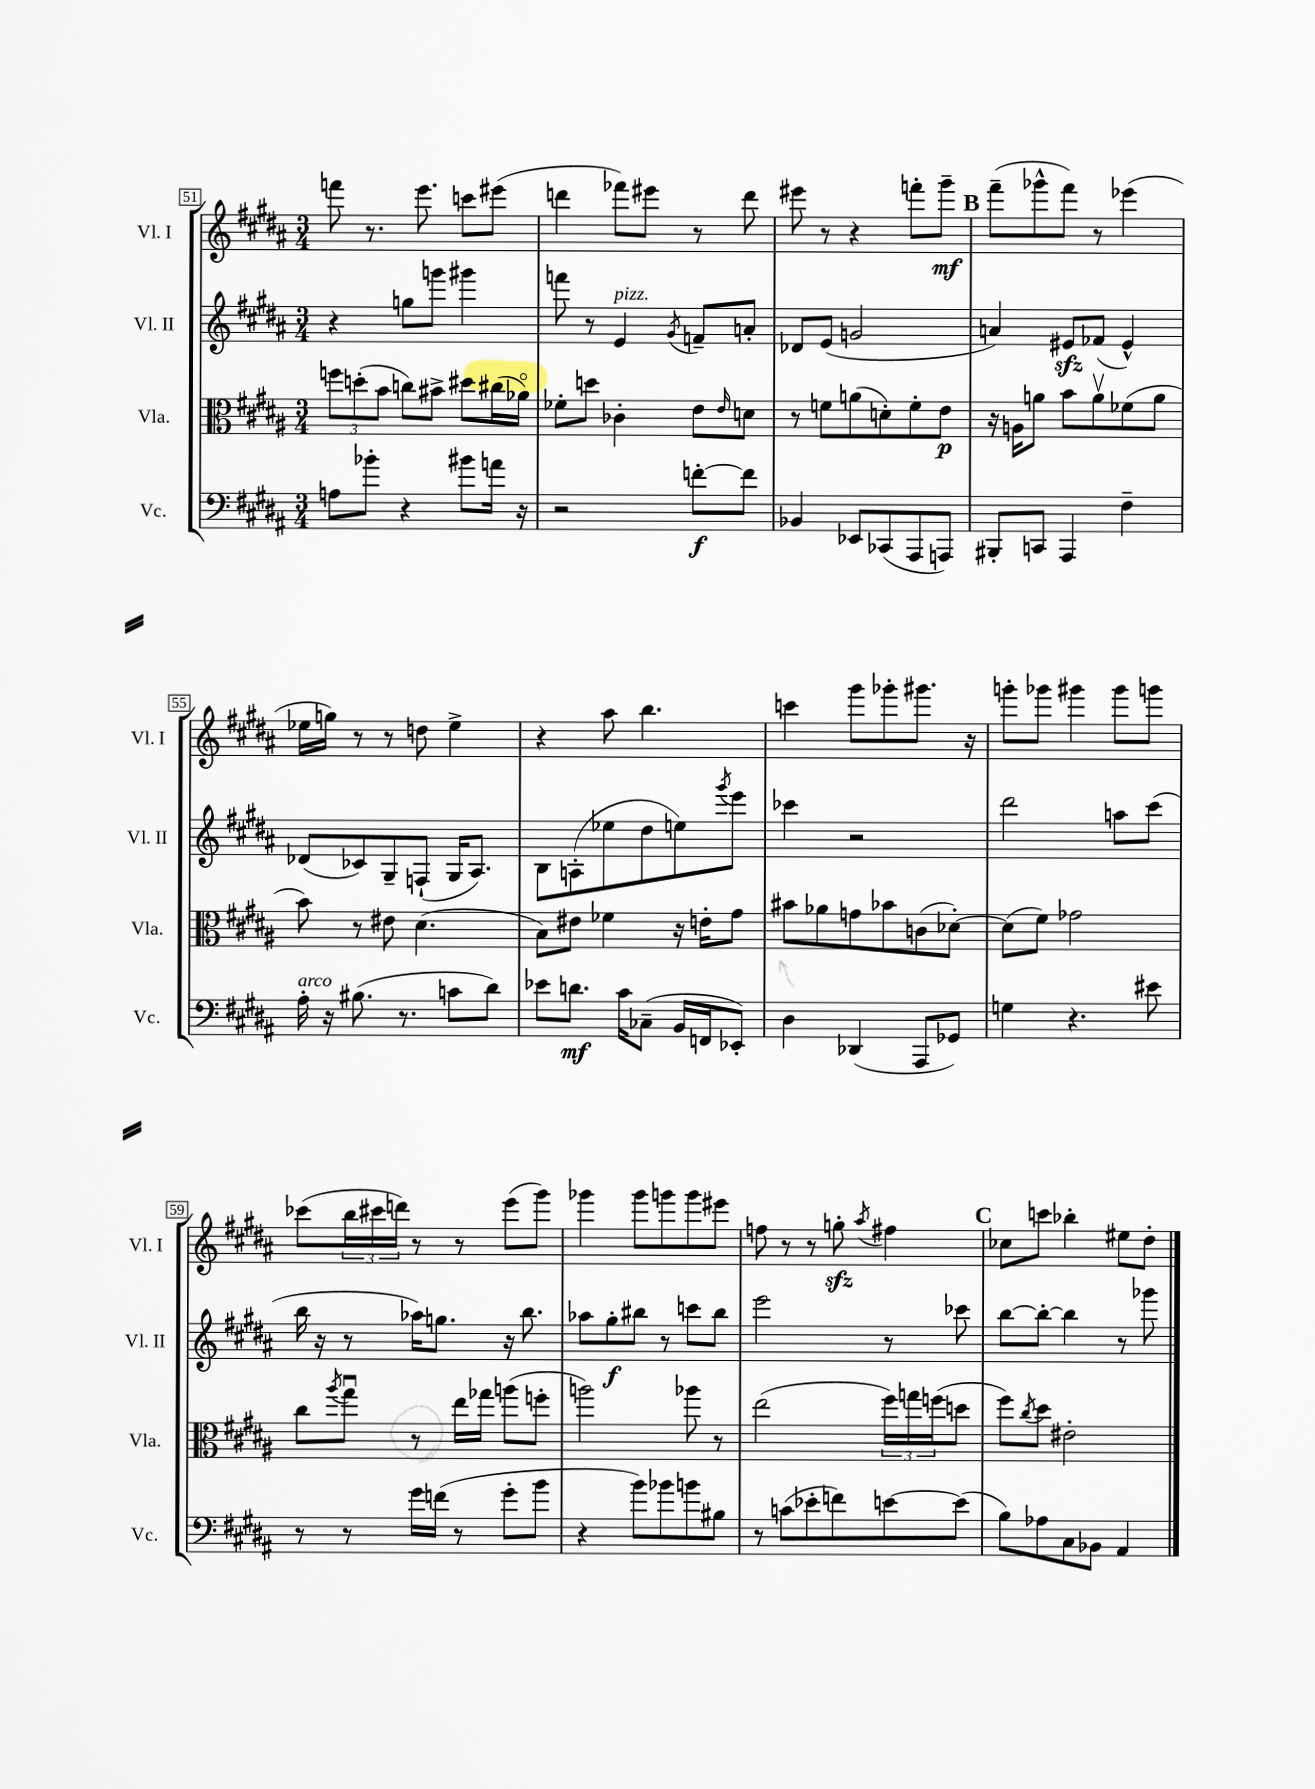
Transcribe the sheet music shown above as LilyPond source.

<<
\new StaffGroup <<
\new Staff = "s0" \with { instrumentName = "Vl. I" shortInstrumentName = "Vl. I" } {
    \clef treble \key b \major \numericTimeSignature \time 3/4
    f'''8 r8. e'''8. c'''8 eis'''8( |
    d'''4 fes'''8) eis'''8 r8 d'''8 |
    eis'''8 r8 r4 f'''8-. gis'''8--\mf |
    \mark \markup { \bold "B" } fis'''8--( ges'''8-^ fis'''8) r8 ees'''4( |
    ees''16 g''16) r8 r8 d''8 ees''4-> |
    r4 ais''8 b''4. |
    c'''4 gis'''8 ges'''8-. gis'''8. r16 |
    g'''8-. ges'''8 gis'''4 gis'''8 g'''8 |
    ces'''8( \tuplet 3/2 { b''16 cis'''16 d'''16) } r8 r8 e'''8( gis'''8) |
    ges'''4 ges'''8 g'''8 g'''8 eis'''8 |
    f''8 r8 r8 g''8-.\sfz \acciaccatura { ais''8 } fis''4 |
    \mark \markup { \bold "C" } ces''8 c'''8 bes''4-. eis''8 dis''8-. \bar "|." |
}
\new Staff = "s1" \with { instrumentName = "Vl. II" shortInstrumentName = "Vl. II" } {
    \clef treble \key b \major \numericTimeSignature \time 3/4
    r4 g''8 g'''8 gis'''4 |
    f'''8 r8 e'4^\markup { \italic "pizz." } \acciaccatura { gis'8 } f'8-- a'8-. |
    des'8 e'8( g'2 |
    \mark \markup { \bold "B" } a'4) eis'8\sfz fes'8( eis'4-^) |
    des'8( ces'8) gis8-- f8-!( gis16 ais8.) |
    b8 a8-.( ees''8 dis''8 e''8) \acciaccatura { gis'''8 } e'''8 |
    ces'''4 r2 |
    dis'''2 a''8 cis'''8( |
    b''16 r16 r8 aes''16) g''8. r16 b''8. |
    aes''8 gis''8-.\f bis''8 r8 c'''8 bis''8 |
    e'''2 r8 ces'''8 |
    \mark \markup { \bold "C" } b''8~ b''8~-. b''4 r8 ges'''8 \bar "|." |
}
\new Staff = "s2" \with { instrumentName = "Vla." shortInstrumentName = "Vla." } {
    \clef alto \key b \major \numericTimeSignature \time 3/4
    \tuplet 3/2 { f''8 d''8-.( b'8 } c''8) bis'8-> dis''8 cis''16( aes'16\flageolet) |
    fes'8-. d''8 ces'4-. e'8 \grace { e'16 } d'8 |
    r8 f'8 a'8( d'8-.) f'8-. e'8\p |
    \mark \markup { \bold "B" } r16 a16 a'8 b'8 a'8\upbow fes'8( a'8 |
    b'8) r8 eis'8 dis'4.( |
    b8) eis'8 fes'4 r16 e'16-. gis'8 |
    bis'8 aes'8 g'8 bes'8 c'8( des'8~-.) |
    des'8( fis'8) ges'2 |
    cis''8 \acciaccatura { ais''8 } gis''8\downbow r8 e''16 ges''16 a''8( f''8-. |
    a''2) aes''8 r8 |
    e''2( \tuplet 3/2 { fis''16) g''16 f''16( } d''8 |
    \mark \markup { \bold "C" } fis''8) \acciaccatura { cis''8 } dis''8 eis'2-. \bar "|." |
}
\new Staff = "s3" \with { instrumentName = "Vc." shortInstrumentName = "Vc." } {
    \clef bass \key b \major \numericTimeSignature \time 3/4
    a8 bes'8-. r4 bis'8 a'16 r16 |
    r2 f'8~-.\f f'8 |
    bes,4 ees,8 ces,8( ais,,8 a,,8) |
    \mark \markup { \bold "B" } bis,,8-. c,8 ais,,4 fis4-- |
    ais16-.^\markup { \italic "arco" } r16 bis8.( r8. c'8 dis'8) |
    ees'8 d'8.\mf cis'16 ces8--( b,16 f,16 ees,8-.) |
    dis4 des,4( ais,,8 ges,8) |
    g4 r4. eis'8 |
    r8 r8 gis'16 f'16( r8 gis'8-. b'8 |
    r4 b'8) bes'8 b'8 bis8 |
    r8 c'8( ees'8-. f'8) e'8~ e'8( |
    \mark \markup { \bold "C" } b8) aes8 cis8 bes,8 ais,4 \bar "|." |
}
>>
>>
\layout { \context { \Score currentBarNumber = #51 \override BarNumber.stencil = #(make-stencil-boxer 0.1 0.3 ly:text-interface::print) } }
